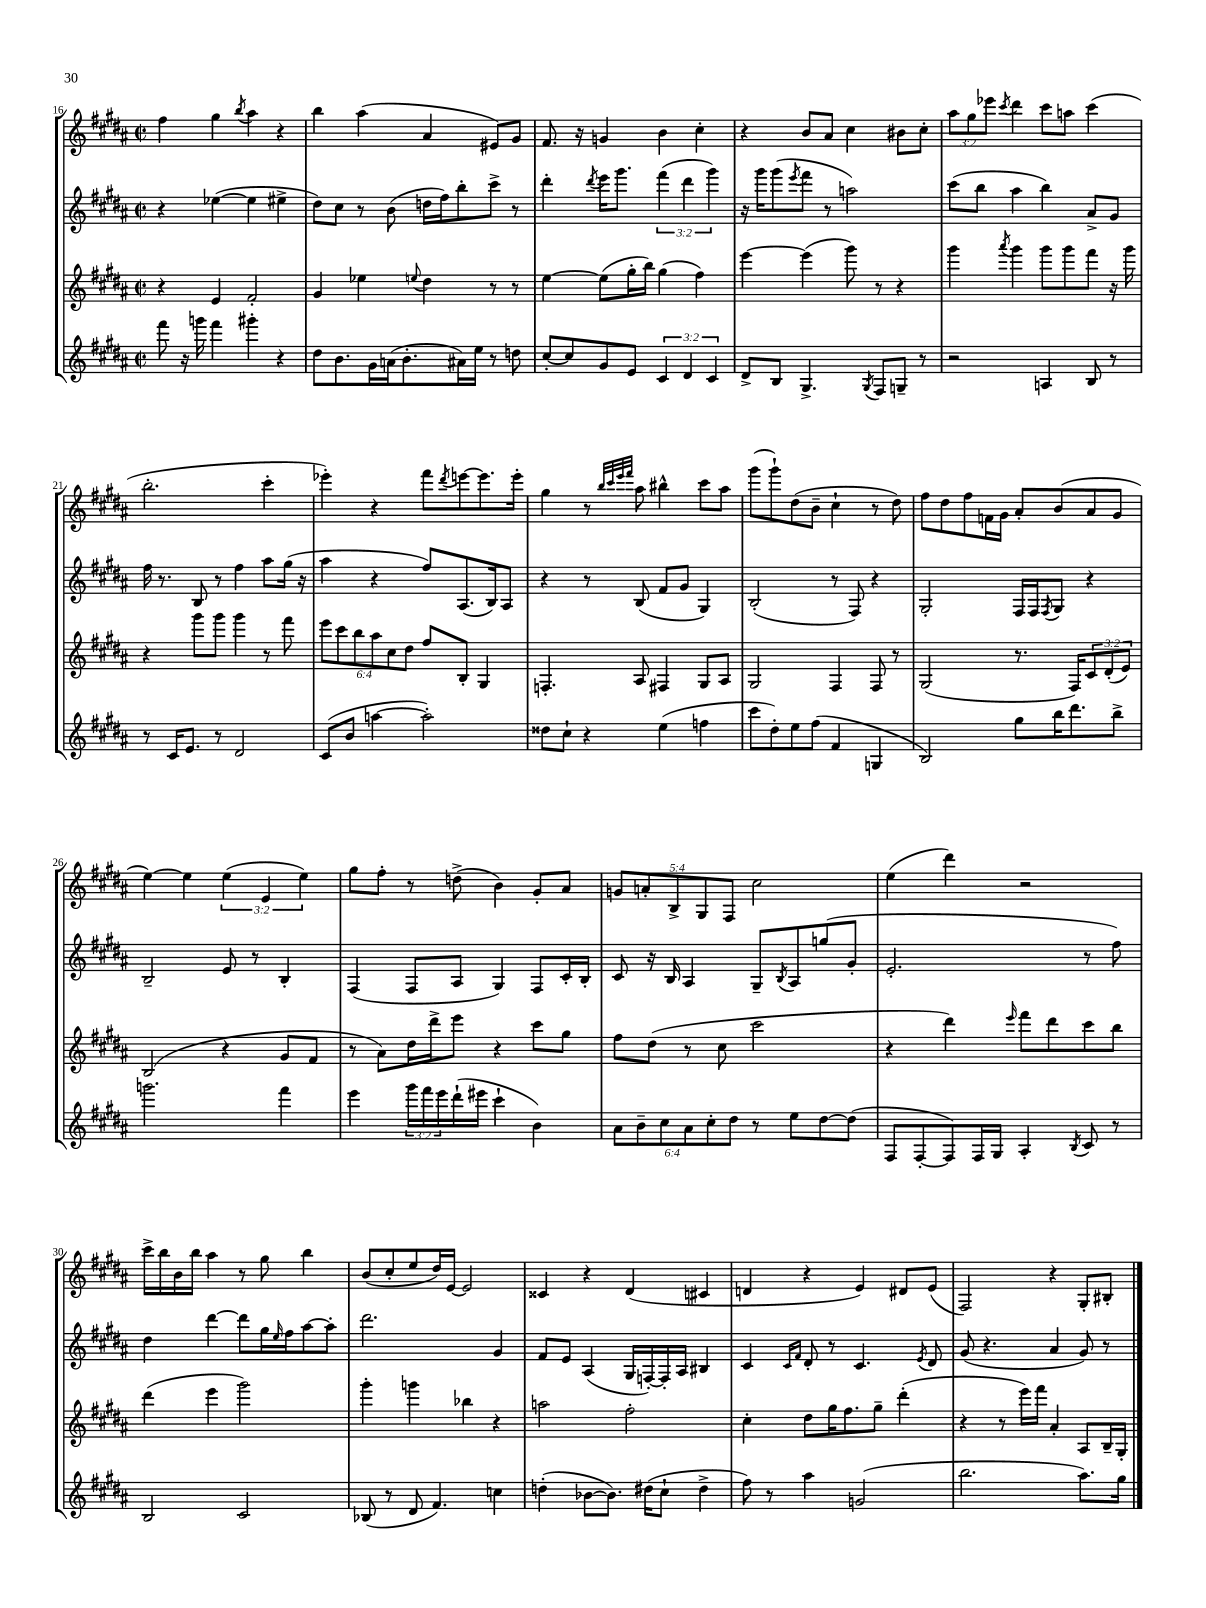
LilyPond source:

<<
\new StaffGroup <<
\new Staff = "s0" {
    \clef treble \key b \major \defaultTimeSignature \time 2/2 \override Staff.TupletNumber.text = #tuplet-number::calc-fraction-text
    fis''4 gis''4 \acciaccatura { b''8 } ais''4 r4 |
    b''4 ais''4( ais'4 eis'8) gis'8 |
    fis'8. r16 g'4 b'4 cis''4-. |
    r4 b'8 ais'8 cis''4 bis'8 cis''8-. |
    \tuplet 3/2 { ais''8 gis''8 ees'''8 } \acciaccatura { cis'''8 } dis'''4 cis'''8 a''8 cis'''4( |
    b''2.-. cis'''4-. |
    ees'''4-.) r4 fis'''8 \acciaccatura { dis'''8 } e'''8~ e'''8. e'''16-. |
    gis''4 r8 \grace { b''32 cis'''32 e'''32 fis'''32 } ais''8 bis''4-^ cis'''8 ais''8 |
    gis'''8( gis'''8-!) dis''8( b'8-- cis''4-! r8 dis''8) |
    fis''8 dis''8 fis''8 f'16 gis'16 ais'8-. b'8( ais'8 gis'8 |
    e''4~) e''4 \tuplet 3/2 { e''4( e'4 e''4) } |
    gis''8 fis''8-. r8 d''8->( b'4) gis'8-. ais'8 |
    \tuplet 5/4 { g'8 a'8-. b8-> gis8 fis8 } cis''2 |
    e''4( dis'''4) r2 |
    cis'''16-> b''16 b'16 b''16 ais''4 r8 gis''8 b''4 |
    b'8( cis''8-. e''8 dis''16) e'16~ e'2 |
    cisis'4 r4 dis'4( cis'4 |
    d'4 r4 e'4) dis'8 e'8( |
    fis2) r4 gis8-. bis8-. \bar "|." |
}
\new Staff = "s1" {
    \clef treble \key b \major \defaultTimeSignature \time 2/2 \override Staff.TupletNumber.text = #tuplet-number::calc-fraction-text
    r4 ees''4~( ees''4 eis''4-> |
    dis''8) cis''8 r8 b'8( d''16 fis''16) b''8-. cis'''8-> r8 |
    dis'''4-. \acciaccatura { dis'''8 } e'''16 gis'''8. \tuplet 3/2 { fis'''4( dis'''4 gis'''4) } |
    r16 gis'''16 gis'''8( \acciaccatura { e'''8 } fis'''8 r8 a''2) |
    cis'''8( b''8 ais''4 b''4) ais'8-> gis'8 |
    fis''16 r8. b8 r8 fis''4 ais''8 gis''16( r16 |
    ais''4 r4 fis''8) ais8.( b16) ais8 |
    r4 r8 b8( fis'8 gis'8 gis4) |
    b2-.( r8 fis8) r4 |
    gis2-. fis16 fis16 \acciaccatura { fis8 } gis8 r4 |
    b2-- e'8 r8 b4-. |
    fis4( fis8 ais8 gis4) fis8 cis'16-. b16-. |
    cis'8 r16 b16 ais4 gis8-- \acciaccatura { b8 } ais8 g''8( gis'8-. |
    e'2.-. r8 fis''8) |
    dis''4 dis'''4~ dis'''8 gis''16 \grace { e''16 } fis''16 ais''8~ ais''8-. |
    dis'''2. gis'4 |
    fis'8 e'8 ais4( gis16 f16~-.) f16-. ais16 bis4 |
    cis'4 \grace { cis'16 fis'16 } dis'8-. r8 cis'4. \acciaccatura { e'8 } dis'8 |
    gis'8( r4. ais'4 gis'8) r8 \bar "|." |
}
\new Staff = "s2" {
    \clef treble \key b \major \defaultTimeSignature \time 2/2 \override Staff.TupletNumber.text = #tuplet-number::calc-fraction-text
    r4 e'4 fis'2-. |
    gis'4 ees''4 \appoggiatura { e''8 } dis''4 r8 r8 |
    e''4~ e''8( gis''16-. b''16) gis''4( fis''4) |
    e'''4~ e'''4( gis'''8) r8 r4 |
    gis'''4 \acciaccatura { ais'''8 } gis'''4 gis'''8 gis'''8 fis'''8 r16 gis'''16 |
    r4 gis'''8 gis'''8 gis'''4 r8 fis'''8 |
    \tuplet 6/4 { e'''8 cis'''8 b''8 ais''8 cis''8 dis''8 } fis''8 b8-. gis4 |
    f4.-. ais8 fis4 gis8 ais8 |
    gis2 fis4 fis8 r8 |
    gis2( r8. fis16) \tuplet 3/2 { cis'8 dis'8-.( e'8) } |
    b2( r4 gis'8 fis'8 |
    r8 ais'8) dis''16 dis'''16-> e'''8 r4 cis'''8 gis''8 |
    fis''8 dis''8( r8 cis''8 cis'''2 |
    r4 dis'''4) \grace { e'''16 } fis'''8 dis'''8 cis'''8 b''8 |
    dis'''4( e'''4 gis'''2) |
    gis'''4-. g'''4 bes''4 r4 |
    a''2 fis''2-. |
    cis''4-. dis''8 gis''16 fis''8. gis''8-- dis'''4-.( |
    r4 r8 e'''16) fis'''16 ais'4-. ais8 b16-- gis16-. \bar "|." |
}
\new Staff = "s3" {
    \clef treble \key b \major \defaultTimeSignature \time 2/2 \override Staff.TupletNumber.text = #tuplet-number::calc-fraction-text
    fis'''8 r16 g'''16 fis'''4 gis'''4-. r4 |
    dis''8 b'8. gis'16 a'16( b'8.-. ais'16) e''16 r8 d''8 |
    cis''8~-. cis''8 gis'8 e'8 \tuplet 3/2 { cis'4 dis'4 cis'4 } |
    dis'8-> b8 gis4.-> \acciaccatura { gis8 } fis8 g8-- r8 |
    r2 a4 b8 r8 |
    r8 cis'16 e'8. r8 dis'2 |
    cis'8( b'8 a''4~ a''2-.) |
    disis''8 cis''8-! r4 e''4( f''4 |
    cis'''8 dis''8-.) e''8 fis''8( fis'4 g4 |
    b2) gis''8 b''16 dis'''8. b''8-> |
    g'''2. fis'''4 |
    e'''4 \tuplet 3/2 { gis'''16 fis'''16 e'''16 } dis'''16-!( eis'''16 cis'''4-! b'4) |
    \tuplet 6/4 { ais'8 b'8-- cis''8 ais'8 cis''8-. dis''8 } r8 e''8 dis''8~ dis''8( |
    fis8 fis8~-. fis8) fis16 gis16 ais4-. \acciaccatura { b8 } cis'8 r8 |
    b2 cis'2 |
    bes8( r8 dis'8 fis'4.) c''4 |
    d''4-.( bes'8~ bes'8.) dis''16( cis''8-! dis''4-> |
    fis''8) r8 ais''4 g'2( |
    b''2. ais''8.) gis''16 \bar "|." |
}
>>
>>
\layout { \context { \Score currentBarNumber = #16 } }
